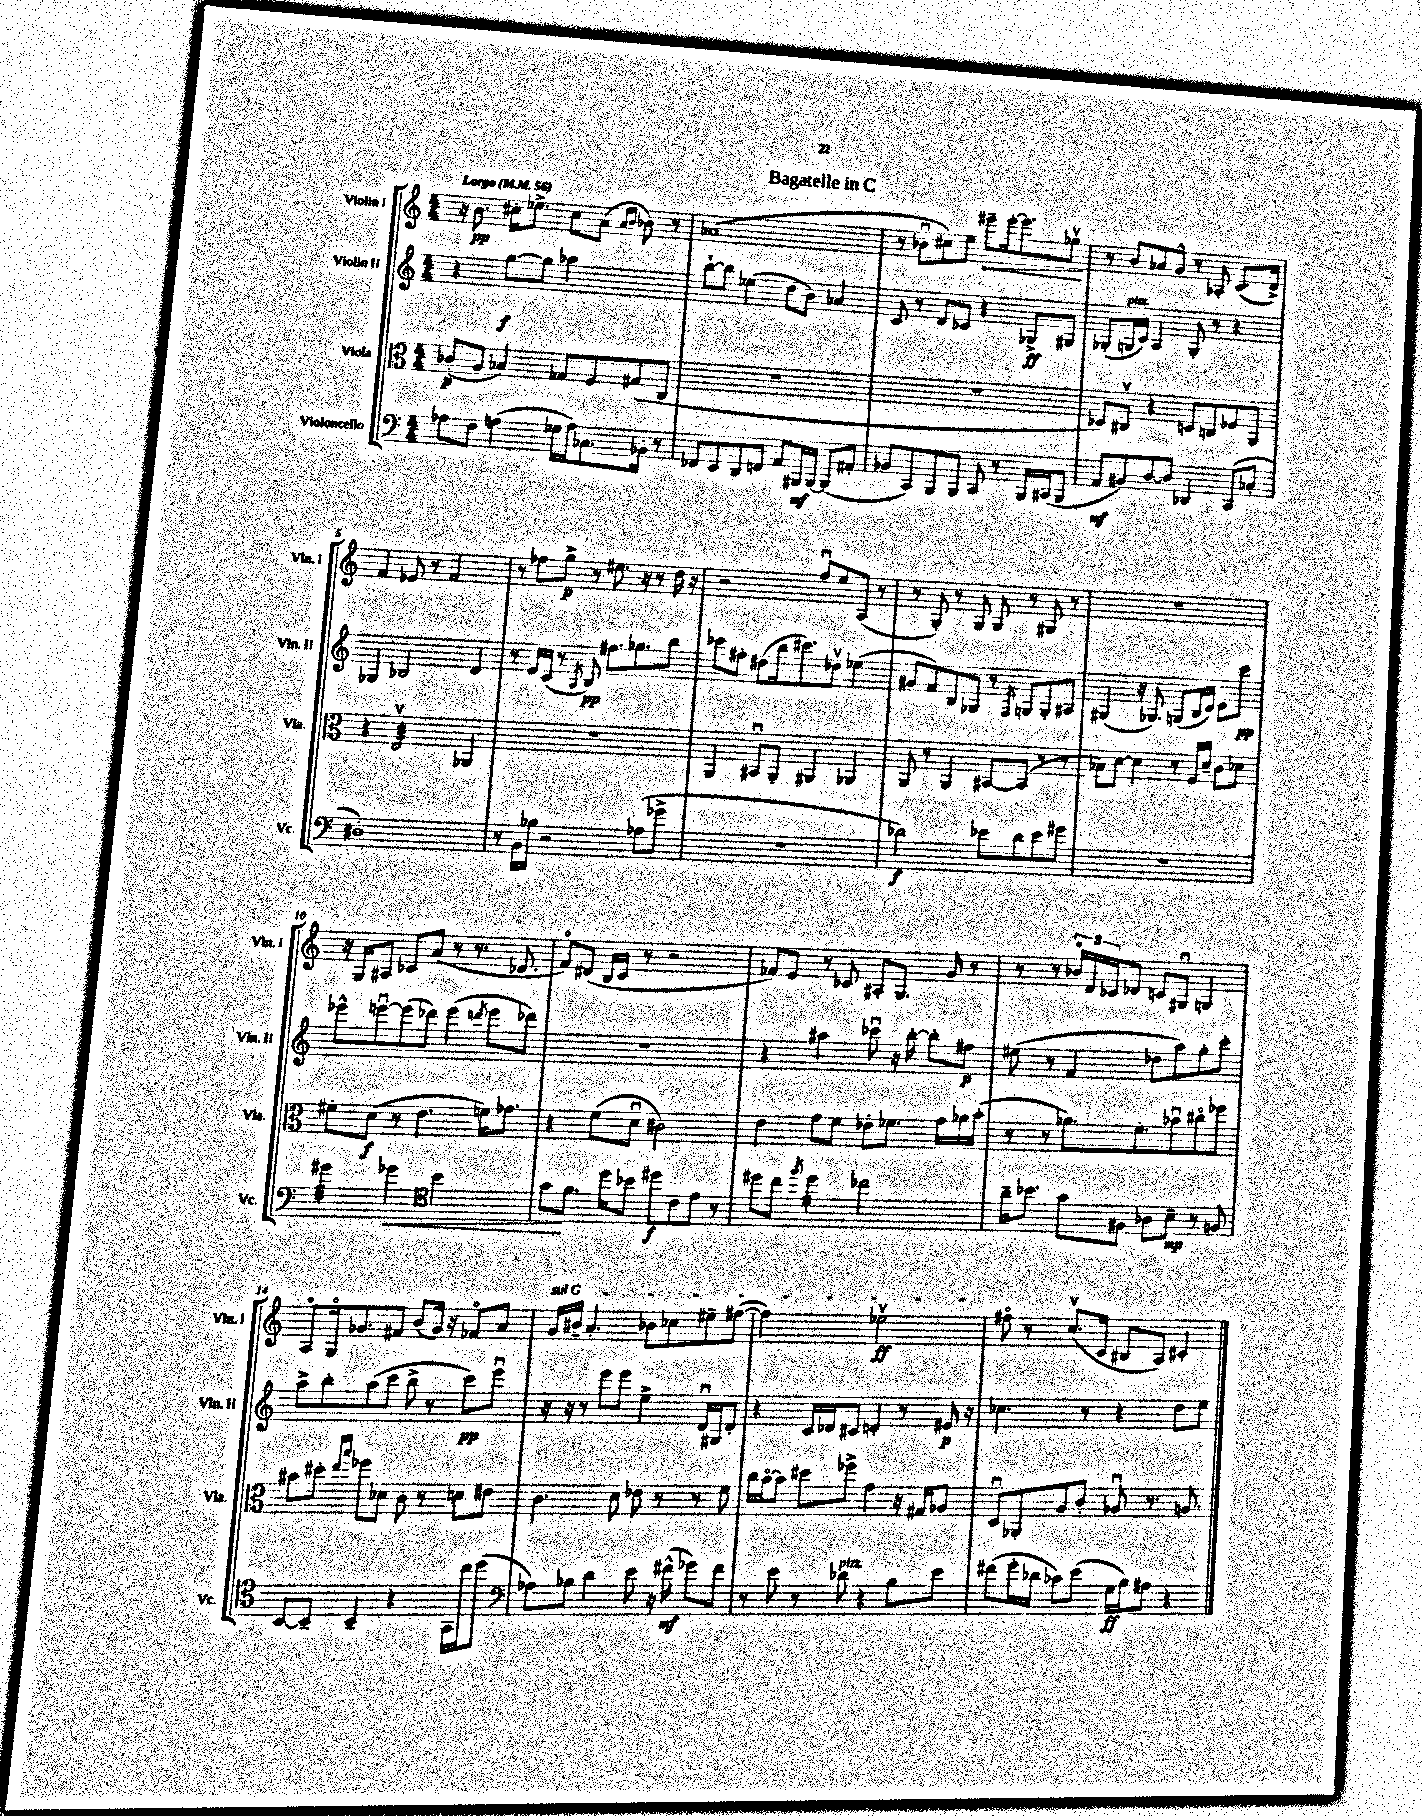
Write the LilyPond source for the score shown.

\header { title = "Bagatelle in C" }
<<
\new StaffGroup <<
\new Staff = "s0" \with { instrumentName = "Violin I" shortInstrumentName = "Vln. I" } {
    \clef treble \key c \major \numericTimeSignature \time 4/4 \tempo "Largo" 4 = 56
    r16 b'8.\pp cis''16-. ees''8.-> cis''8 a'8( \grace { a'16 b'16 } bes'8) r8 |
    aes'1( |
    r8 bes'8\downbow cis''8) e''8 \once \override Hairpin.circled-tip = ##t eis'''8--\< eis'''16~-. eis'''8. ges''8\upbow\! |
    r8 b'8 aes'8 g'8-^ r8 aes8-. c'8.( d'16->) |
    f'4 ees'8 r8 f'2 |
    r8 fes''8 g''8->\p r8 eis''8. r16 r8 d''16 r16 |
    r2 f''8\downbow e''8 a8( r8 |
    r8 g8-.) r8 g8 g8 r8 gis8 r8 |
    R1 |
    r16 g16 ais8 ces'8 a'8( r8 r8. des'8. |
    f'8\flageolet) dis'8( b16 c'16 r8 r2 |
    fes'8) e'8 r8 ces'8 ais8-. g8. g'16 r8 |
    r8 r8 \tuplet 3/2 { bes'16\flageolet d'16 ces'16 } des'8 c'8 gis8\downbow g4 |
    a8\flageolet g16\flageolet ges'8. fis'8 b'8( ges'16) r16 fes'8\flageolet a'8 |
    \once \override TextSpanner.bound-details.left.text = \markup { \italic "sul G" } g'16\startTextSpan bis'16-- a'4.-. bes'8 ces''8 eis''8-- fis''8~( |
    fis''2) ees''2\upbow\ff\stopTextSpan |
    fis''8\flageolet r8 c''8.\upbow( c'16 bis8 a8) cis'4-. \bar "|." |
}
\new Staff = "s1" \with { instrumentName = "Violin II" shortInstrumentName = "Vln. II" } {
    \clef treble \key c \major \numericTimeSignature \time 4/4
    r4 g''8~\f g''8 aes''2 |
    b''8~-! b''8 ees''4( d''8 b'8) aes'4 |
    c'8 r8 d'8 ces'8 r4 ges8->\ff gis8 |
    ges8-.( g16^\markup { \italic "pizz." } c'16) a4 g8-. r8 r4 |
    ges4 bes2 d'4 |
    r8 e'16 c'16( r8 \acciaccatura { a8 } b8\pp) fis''8. ges''8. b''8 |
    ces'''8 fis''8-. dis''8( b''16 cis'''8.) des''8\upbow ees''4( |
    gis'8 f'8) b8 ges8 r8 \acciaccatura { f8 } g8 g8-. ais8 |
    gis4( r16 ges8.) g8( b16 d'16) e'8 c'''8\pp |
    ees'''8-^ e'''8~\downbow e'''8( des'''8) e'''4( \acciaccatura { d'''8 } e'''8 des'''8) |
    R1 |
    r4 ais''4 ces'''8\downbow r16 b''16~-. b''8-. fis''8\p |
    eis''8( r8 f'4 des''8 a''8) g''8-. c'''8-. |
    a''8-> b''8-. a''8( c'''8 b''8-> r8 c'''8\pp) e'''8\downbow |
    r16 r16 r8 e'''8 e'''8 e''4-> d'16\downbow gis16 d'8-. |
    r4 c'16 des'16 cis'8 d'4-. r8 eis'16\p r16 |
    ces''4. r8 r4 d''8 e''8 \bar "|." |
}
\new Staff = "s2" \with { instrumentName = "Viola" shortInstrumentName = "Vla." } {
    \clef alto \key c \major \numericTimeSignature \time 4/4
    ces'8-.\p( a8 bes4) ges8 f8 gis8( c8 |
    R1 |
    r1 |
    des8) cis8\upbow r4 d8 c8 fes8 a,8 |
    r4 e2:32\upbow aes,4 |
    R1 |
    a,4 bis,8\downbow a,8-. ais,4 aes,4 |
    a,8 r8 a,4 bis,8~ bis,8( r8 r8 |
    bes8) d'8~ d'4 r8 f16 d'16-- c'8 des'8 |
    fis'8-. d'8\f( r8 e'4. f'16) ges'8. |
    r4 f'8( d'8\downbow cis'2) |
    e'4 g'8 f'8 ees'8-. fes'8. g'16 aes'16 b'16-.( |
    r8 r8 aes'8.) f'8.-. bes'8\downbow cis''8\flageolet fes''8 |
    bis'8 dis''8-. \grace { e''16 b''16 } fes''8 des'8 c'8 r8 d'8 eis'8 |
    c'4. d'8 ees'8 r8 r8 f'8 |
    c''16 b'16~\flageolet b'8 dis''8 fes''8-> g'4 r16 gis16 aes8 |
    d8\downbow aes,8-. a8 c'8-. aes8\downbow r8. a8. \bar "|." |
}
\new Staff = "s3" \with { instrumentName = "Violoncello" shortInstrumentName = "Vc." } {
    \clef bass \key c \major \numericTimeSignature \time 4/4
    aes8 f8 a4( ges16 a16) ces8. bes,16-. r8 |
    fes,8 e,8 d,8 f,8 a,8 bis,,16\mf bis,,16~ bis,,8( ais,8-. |
    bes,8 c,8) b,,8 b,,8 c,8 r8 b,,16 cis,16( b,,8 |
    a,8\mf bis,8) d8~ d8 des,4 c,8( ces8-. |
    dis1-.) |
    r8 b,16 bes16 r2 aes8( ges'8-> |
    R1 |
    des'2\f) ees'8 des'8 ees'8 gis'8 |
    R1 |
    gis'4:32 ges'4\< \clef tenor b'2 |
    g'8\! f'8. d''16 bes'8 dis''8\f c'8 e'8 r8 |
    dis''8 c''8 \acciaccatura { f''8 } dis''4:16 ces''2 |
    a'16-- bes'8. g'8 fis8 aes8 b8--\mp r8 f8 |
    b,8~ b,8-- b,4-- r4 g,16 c''16 d''8( |
    \clef bass aes8) bes8 d'4 e'8 r16 fis'16-^\mf( ges'8) fis'8 |
    r8 e'8 r8 des'8^\markup { \italic "pizz." } r4 b8 e'8 |
    fis'8( g'16-. des'16 ces'8) e'8( g16\ff b16) ais8 r4 \bar "|." |
}
>>
>>
